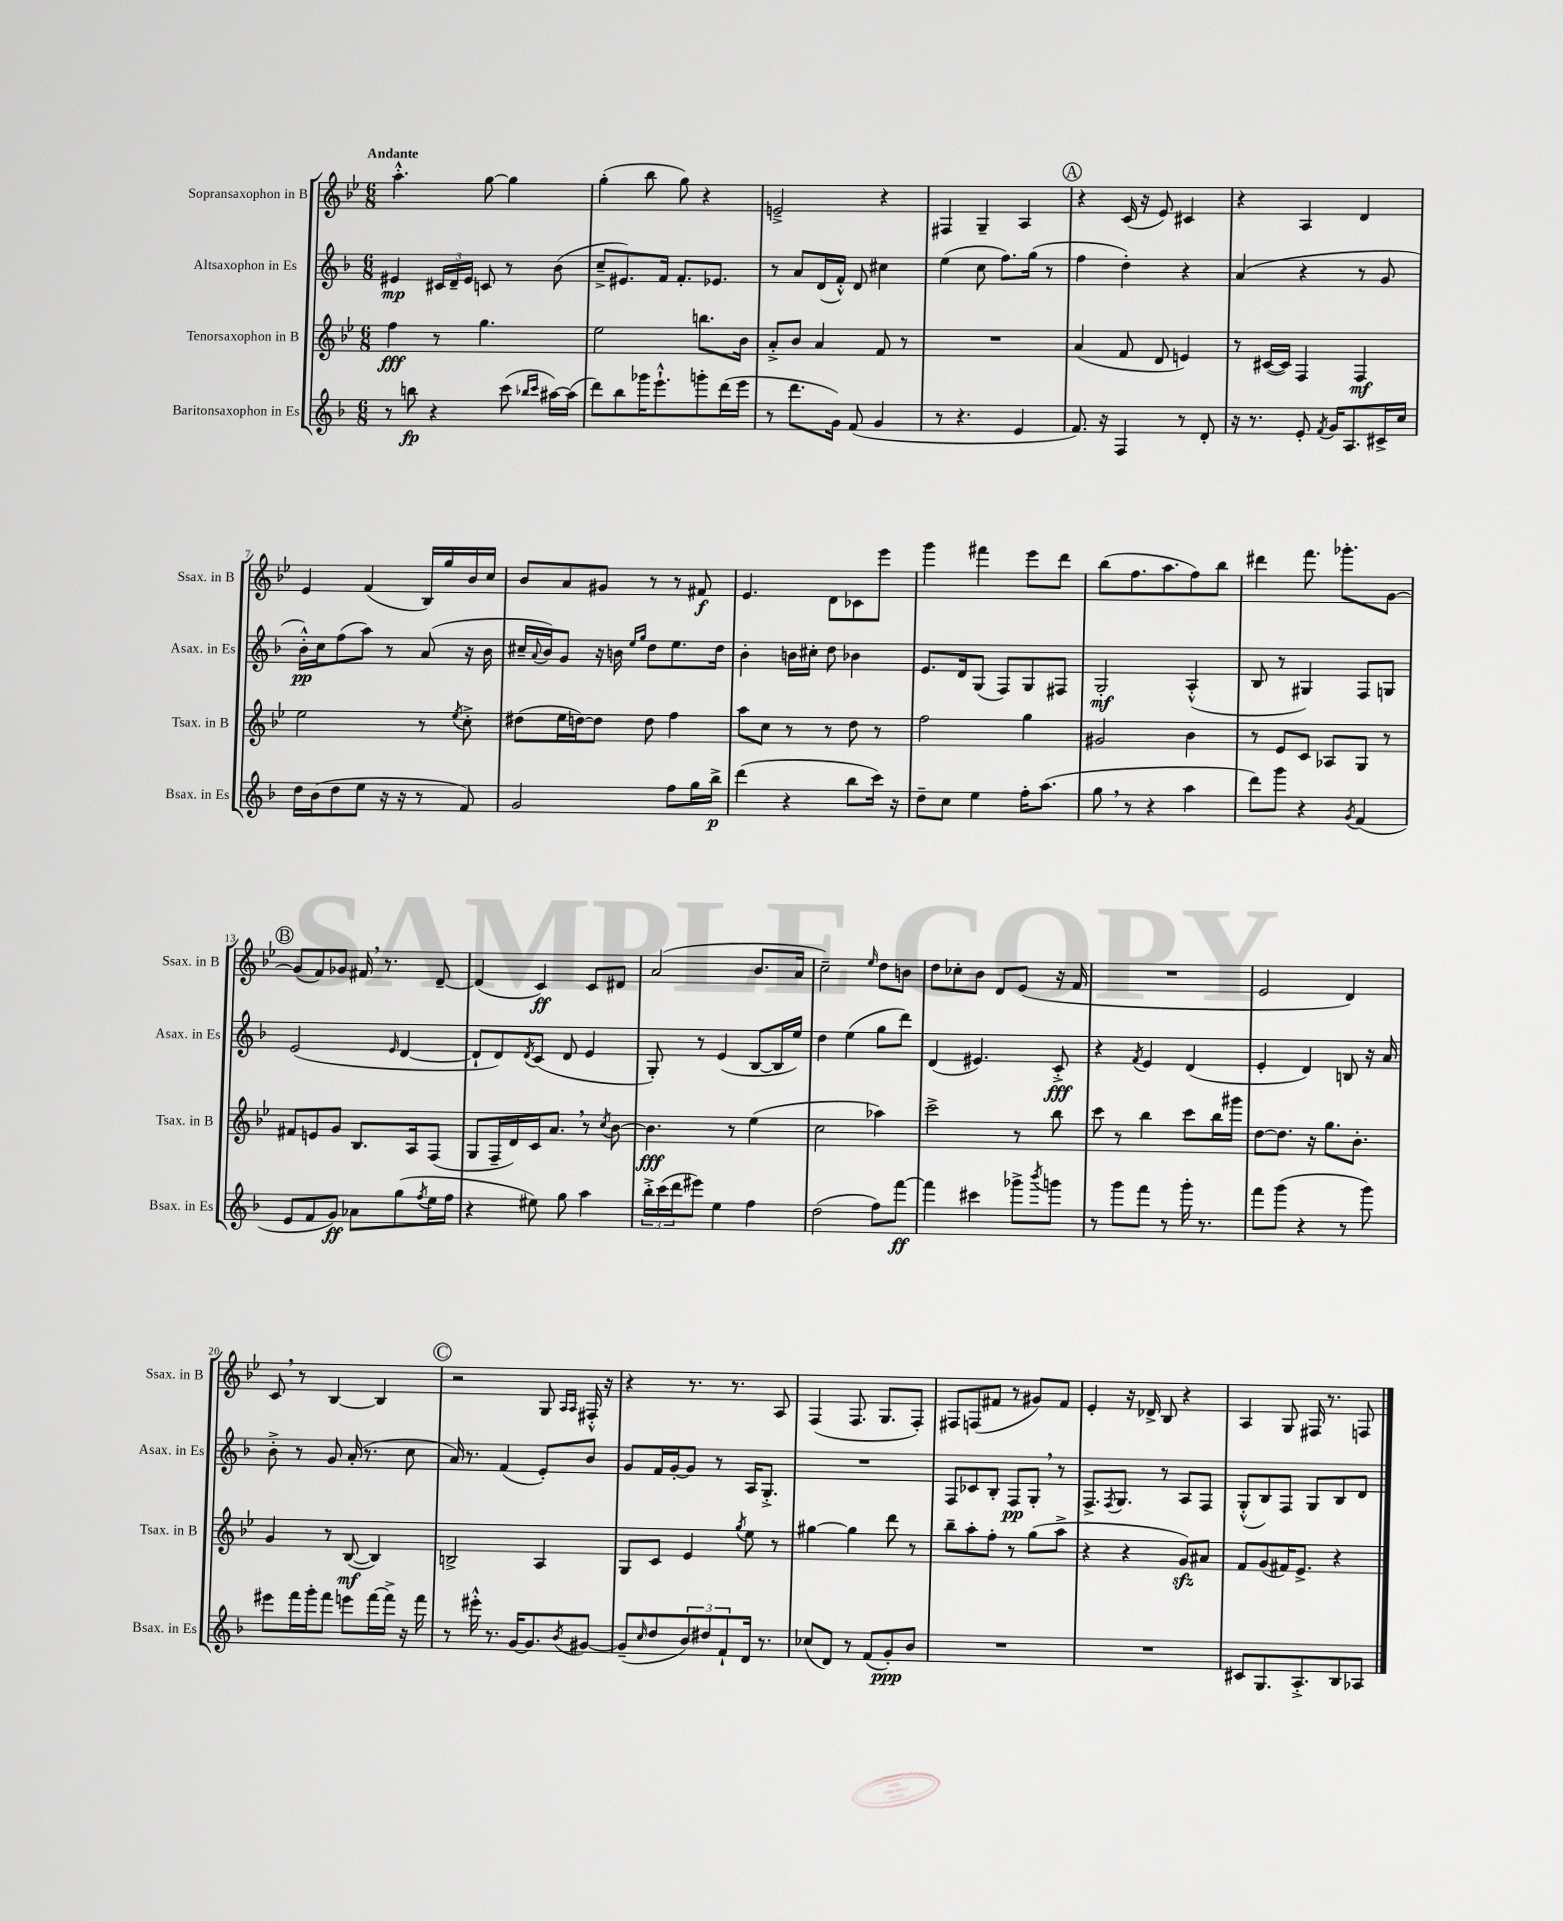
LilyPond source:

<<
\new StaffGroup <<
\new Staff = "s0" \with { instrumentName = "Sopransaxophon in B" shortInstrumentName = "Ssax. in B" } {
    \clef treble \key bes \major \numericTimeSignature \time 6/8 \tempo "Andante"
    a''4.-.-^ g''8~ g''4 |
    g''4-.( bes''8 g''8) r4 |
    e'2---> r4 |
    fis4 g4-- a4 |
    \mark \markup { \circle "A" } r4 c'16( r16 ees'8) cis'4 |
    r4 a4 d'4 |
    ees'4 f'4( bes16) g''16 bes'16 c''16 |
    bes'8 a'8 gis'8 r8 r8 fis'8\f |
    ees'4. d'8 ces'8 ees'''8 |
    g'''4 fis'''4 ees'''8 d'''8 |
    bes''8( f''8. a''8. f''8) bes''8 |
    dis'''4 f'''8. ges'''8.-. g'8~ |
    \mark \markup { \circle "B" } g'8( f'8) ges'8 fis'16 \breathe r8. d'8~-- |
    d'4( c'4\ff) c'8 dis'8 |
    a'2( bes'8. a'16 |
    c''2--) \grace { ees''16 } d''8 b'8 |
    d''8 ces''8-. bes'8 d'8 ees'8( r16 f'16 |
    R2. |
    ees'2 d'4) |
    c'8 \breathe r8 bes4~ bes4 |
    \mark \markup { \circle "C" } r2 g8 \grace { a16 a16 } fis16-.-^ r16 |
    r4 r8. r8. a8 |
    f4( f8. g8. f8-.) |
    fis8 f8( fis'8 r8 gis'8) fis'8 |
    ees'4-. r16 des'16-> bes8 r4 |
    a4 g8 fis16 r8. f8 \bar "|." |
}
\new Staff = "s1" \with { instrumentName = "Altsaxophon in Es" shortInstrumentName = "Asax. in Es" } {
    \clef treble \key f \major \numericTimeSignature \time 6/8
    eis'4\mp \tuplet 3/2 { cis'16 d'16-- eis'16 } c'8 r8 bes'8( |
    c''8---> eis'8.) f'16 f'8.-. ees'8. |
    r8 a'8 d'16( f'16-.-^) d'8 cis''4 |
    e''4( c''8 f''8.) g''16( r8 |
    \mark \markup { \circle "A" } f''4 d''4-.) r4 |
    a'4( r4 r8 g'8 |
    bes'16-.-^\pp) c''16 f''8( a''8) r8 a'8( r16 bes'16 |
    cis''16-- \appoggiatura { a'8 } bes'16) g'8 r16 b'16 \grace { e''16 g''16 } d''8 e''8. d''16 |
    bes'4-. b'16 cis''16-. d''8 bes'4 |
    e'8. d'16 g8( f8) g8 fis8 |
    g2-.\mf a4-.-^( |
    bes8 r8 gis4) f8 g8 |
    \mark \markup { \circle "B" } e'2( \grace { e'16 } d'4~ |
    d'8-! d'8) \acciaccatura { d'8 } c'8( d'8 e'4 |
    g8-.) r8 e'4( bes8~ bes16 e''16) |
    d''4 e''4( g''8 d'''8) |
    d'4( eis'4.) c'8-.->\fff |
    r4 \acciaccatura { f'8 } e'4 d'4( |
    e'4-. d'4) b8 r16 a'16 |
    bes'8-.-> r8 g'8 a'16-.( r8. c''8 |
    \mark \markup { \circle "C" } a'16) r8. f'4( e'8-.) bes'8 |
    g'8 f'16 g'16~-. g'8 r8 a16 g8.-.-> |
    R2. |
    f8 ces'8 bes8-. f8\pp g8-. \breathe r8 |
    f8.-> \acciaccatura { f8 } g8. r8 a8 f8 |
    g8-.-^( bes8) f8 g8 bes8 d'8 \bar "|." |
}
\new Staff = "s2" \with { instrumentName = "Tenorsaxophon in B" shortInstrumentName = "Tsax. in B" } {
    \clef treble \key bes \major \numericTimeSignature \time 6/8
    f''4\fff r8 g''4. |
    ees''2 b''8. bes'16 |
    a'8-.-> bes'8 a'4 f'8 r8 |
    R2. |
    \mark \markup { \circle "A" } a'4( f'8 d'8 e'4) |
    r8 cis'16~( cis'16) f4 f4\mf |
    ees''2 r8 \acciaccatura { ees''8 } c''8-.-> |
    dis''8( ees''16 d''16~) d''8 d''8 f''4 |
    a''8 c''8 r8 r8 d''8 r8 |
    f''2 g''4 |
    gis'2 bes'4 |
    r8 ees'8 c'8 aes8 g8 r8 |
    \mark \markup { \circle "B" } fis'8 e'8 g'8 bes8. a16 f8( |
    g8 f16-- d'16) c'16 a'8. \breathe r8 \acciaccatura { c''8 } bes'8~ |
    bes'4.\fff r8 ees''4( |
    c''2 aes''4) |
    c'''2-> r8 bes''8 |
    c'''8 r8 bes''4 c'''8 bes''16 gis'''16 |
    d''8~ d''8. r16 g''8. bes'8.-. |
    g'4 r8 bes8~\mf( bes4) |
    \mark \markup { \circle "C" } b2-> a4 |
    g8 c'8 ees'4 \acciaccatura { g''8 } ees''8 r8 |
    gis''4~ gis''4 d'''8 r8 |
    bes''8-- a''8-. f''8-. r8 g''8( a''8-> |
    r4 r4 g'8\sfz) ais'8 |
    f'8 g'8( fis'16) ees'8.-> r4 \bar "|." |
}
\new Staff = "s3" \with { instrumentName = "Baritonsaxophon in Es" shortInstrumentName = "Bsax. in Es" } {
    \clef treble \key f \major \numericTimeSignature \time 6/8
    r8 b''8\fp r4 c'''8( \grace { bes''16 c'''16 } ais''16~) ais''16( |
    d'''8) bes''8 ges'''16 e'''8.-!-^ g'''8-. d'''16( e'''16 |
    r8 d'''8. g'16) f'8( g'4 |
    r8 r4. e'4 |
    \mark \markup { \circle "A" } f'8.) r16 f4 r8 d'8-. |
    r16 r8. e'8-. \acciaccatura { f'8 } g'16 a8. cis'16-> c''16 |
    d''16 bes'16( d''8 e''8 r16 r16 r8 f'8) |
    g'2 f''8 g''16 bes''16->\p |
    d'''4( r4 bes''8 c'''16) r16 |
    d''8-- c''8 e''4 f''16-. a''8.( |
    g''8 \breathe r8 r4 a''4 |
    d'''8) g'''8 r4 \acciaccatura { g'8 } f'4( |
    \mark \markup { \circle "B" } e'8 f'8 g'8\ff) aes'8 g''8( \acciaccatura { f''8 } e''16 f''16 |
    r4 eis''8) g''8 a''4 |
    \tuplet 3/2 { bes''16-.-> c'''16( d'''16 } eis'''8) e''4 f''4 |
    d''2( f''8) f'''8~\ff |
    f'''4 cis'''4 ges'''8-> \acciaccatura { bes'''8 } g'''8 |
    r8 g'''8 f'''8 r8 g'''16-. r8. |
    f'''8 g'''8( r4 r8 g'''8) |
    eis'''8 f'''16 g'''16-. f'''8 e'''8 f'''16~ f'''16-> r16 f'''16 |
    \mark \markup { \circle "C" } r8 eis'''16-.-^ r8. g'16~ g'8. \acciaccatura { bes'8 } gis'8~ |
    gis'8--( \grace { c''16 } d''8 \tuplet 3/2 { bes'8) dis''8 f'8-! } d'16 r8. |
    ces''8( d'8) r8 f'8( g'8-.\ppp) bes'8 |
    R2. |
    R2. |
    cis'8 g8. a8.-.-> bes8 aes8 \bar "|." |
}
>>
>>
